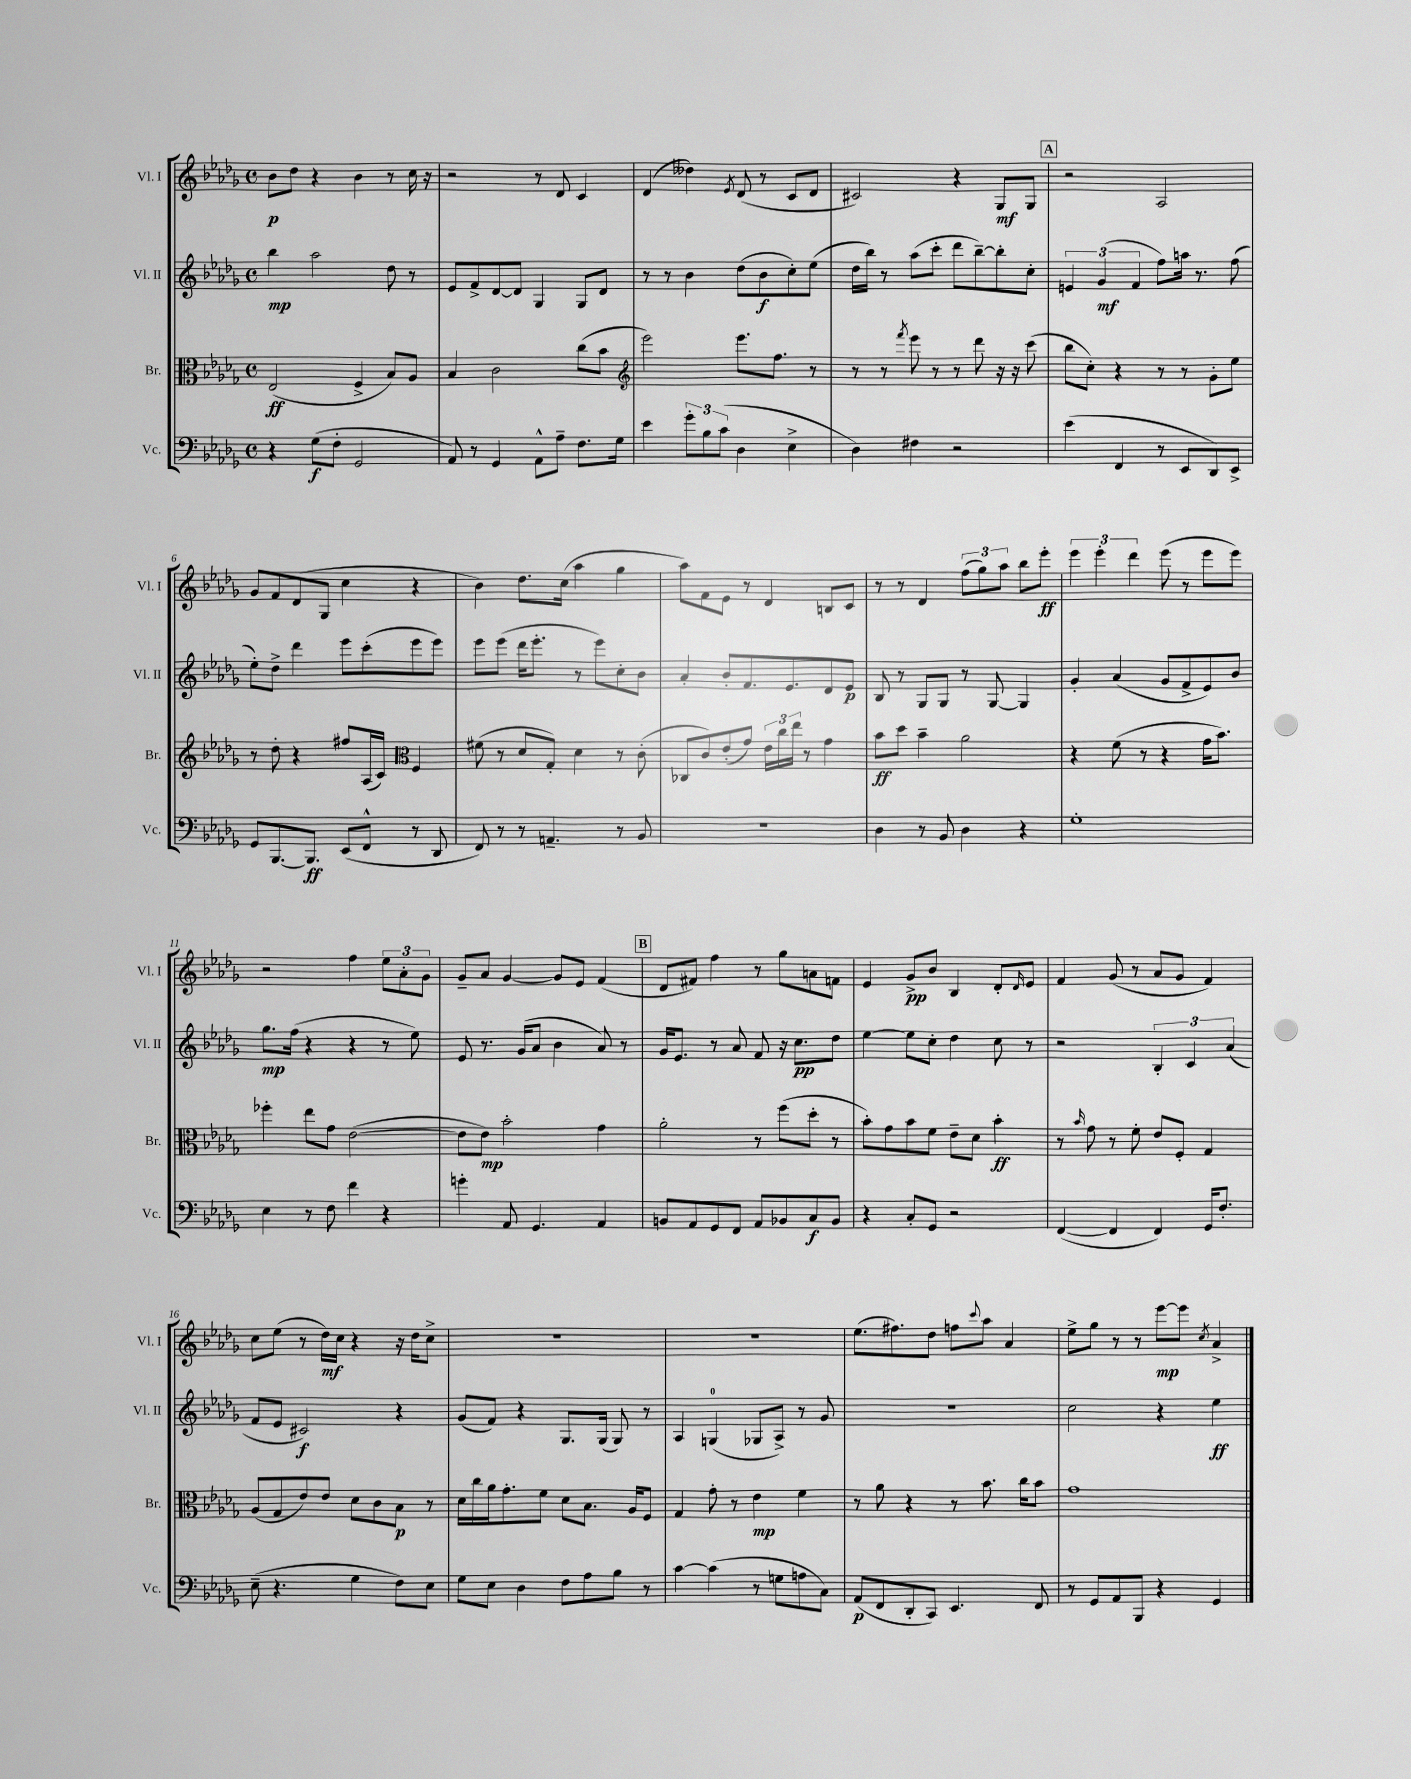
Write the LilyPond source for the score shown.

<<
\new StaffGroup <<
\new Staff = "s0" \with { instrumentName = "Vl. I" shortInstrumentName = "Vl. I" } {
    \clef treble \key des \major \defaultTimeSignature \time 4/4
    bes'8\p des''8 r4 bes'4 r8 c''16 r16 |
    r2 r8 des'8 c'4 |
    des'4( deses''4) \acciaccatura { ees'8 } des'8( r8 c'8 des'8 |
    cis'2) r4 ges8\mf ges8 |
    \mark \markup { \box "A" } r2 aes2 |
    ges'8 f'8 des'8( ges8 c''4 r4 |
    bes'4) des''8. c''16( aes''4 ges''4 |
    aes''8) f'8 ees'8 r8 des'4 b8 c'8 |
    r8 r8 des'4 \tuplet 3/2 { f''8( ges''8) aes''8 } bes''8 ees'''8-.\ff |
    \tuplet 3/2 { ees'''4 ees'''4-. des'''4 } ees'''8( r8 ees'''8 ees'''8) |
    r2 f''4 \tuplet 3/2 { ees''8 aes'8-. ges'8 } |
    ges'8-- aes'8 ges'4~ ges'8 ees'8 f'4( |
    \mark \markup { \box "B" } des'8 fis'8) f''4 r8 ges''8 a'8 f'8 |
    ees'4 ges'8->\pp bes'8 bes4 des'8-. \grace { des'16 } ees'8 |
    f'4 ges'8( r8 aes'8 ges'8 f'4) |
    c''8 ees''8( r8 des''16\mf) c''16 r4 r16 des''16 c''8-> |
    r1 |
    R1 |
    ees''8.( fis''8.) des''8 f''8 \appoggiatura { c'''8 } aes''8 aes'4 |
    ees''8-> ges''8 r8 r8 ees'''8~\mp ees'''8 \acciaccatura { c''8 } aes'4-> \bar "|." |
}
\new Staff = "s1" \with { instrumentName = "Vl. II" shortInstrumentName = "Vl. II" } {
    \clef treble \key des \major \defaultTimeSignature \time 4/4
    bes''4\mp aes''2 des''8 r8 |
    ees'8 f'8-> des'8~ des'8 ges4 ges8 des'8 |
    r8 r8 bes'4 des''8( bes'8\f c''8-.) ees''8( |
    des''16 bes''16) r8 aes''8( c'''8-. des'''8 bes''8~--) bes''8-. c''8-. |
    \mark \markup { \box "A" } \tuplet 3/2 { e'4 ges'4\mf( f'4 } f''8) a''16 r8. f''8( |
    ees''8-.) des''8-> des'''4 ees'''8 c'''8-.( ees'''8 ees'''8) |
    ees'''8 ees'''8( des'''16 ees'''8.-. r8 ees'''8) c''8-. bes'8 |
    aes'4-. bes'8-. f'8. ees'8. des'8 ees'8\p |
    bes8 r8 ges8 ges8 r8 ges8~ ges4 |
    ges'4-. aes'4( ges'8 f'8-> ees'8) bes'8 |
    ges''8.\mp f''16( r4 r4 r8 ees''8) |
    ees'8 r8. ges'16( aes'8 bes'4 aes'8) r8 |
    \mark \markup { \box "B" } ges'16 ees'8. r8 aes'8 f'8 r16 c''8.\pp des''8 |
    ees''4~ ees''8 c''8-. des''4 c''8 r8 |
    r2 \tuplet 3/2 { bes4-. c'4 aes'4( } |
    f'8 ees'8 cis'2\f) r4 |
    ges'8( f'8) r4 ges8. ges16( ges8) r8 |
    aes4 g4-0( ges8 aes8->) r8 ges'8 |
    r1 |
    c''2 r4 ees''4\ff \bar "|." |
}
\new Staff = "s2" \with { instrumentName = "Br." shortInstrumentName = "Br." } {
    \clef alto \key des \major \defaultTimeSignature \time 4/4
    ees2\ff( f4-> bes8) aes8 |
    bes4 c'2 c''8( bes'8 |
    \clef treble ees'''2) ees'''8. f''8. r8 |
    r8 r8 \acciaccatura { f'''8 } ees'''8 r8 r8 des'''8 r16 r16 c'''8( |
    \mark \markup { \box "A" } bes''8 c''8-.) r4 r8 r8 ges'8-. ees''8 |
    r8 des''8-. r4 fis''8 aes16( c'16) \clef alto f4 |
    fis'8( r8 des'8 ges8-.) des'4 r8 c'8-.( |
    ces8 c'8) ees'8-.( ges'8) \tuplet 3/2 { ees'16 c''16 ees''16 } r8 ges'4 |
    bes'8\ff des''8 bes'4-- aes'2 |
    r4 f'8( r8 r4 ges'16 bes'8.) |
    fes''4-. ees''8 ges'8 ees'2~( |
    ees'8 ees'8\mp) bes'2-. ges'4 |
    \mark \markup { \box "B" } aes'2-. r8 f''8( des''8-. r8 |
    bes'8-.) ges'8 bes'8 f'8 ees'8-- des'8 bes'4-.\ff |
    r8 \grace { bes'16 } ges'8 r8 f'8-. ees'8 f8-. ges4 |
    aes8( ges8 ees'8) ees'8 des'8 c'8 bes8\p r8 |
    des'16 c''16 aes'16 ges'8.-. f'8 des'8 bes8. aes16 f8 |
    ges4 ges'8-. r8 ees'4\mp f'4 |
    r8 aes'8 r4 r8 bes'8. c''16 bes'8 |
    ges'1 \bar "|." |
}
\new Staff = "s3" \with { instrumentName = "Vc." shortInstrumentName = "Vc." } {
    \clef bass \key des \major \defaultTimeSignature \time 4/4
    r4 ges8\f( f8-. ges,2 |
    aes,8) r8 ges,4 aes,8-^ aes8-- f8. ges16 |
    ees'4 \tuplet 3/2 { ges'8-. bes8 c'8( } des4 ees4-> |
    des4) fis4 r2 |
    \mark \markup { \box "A" } ees'4( f,4 r8 ees,8 des,8) ees,8-> |
    ges,8 bes,,8.~ bes,,8.\ff ees,8( f,8-^ r8 des,8 |
    f,8) r8 r8 a,4.-- r8 bes,8 |
    R1 |
    des4 r8 bes,8 des4 r4 |
    ges1-. |
    ees4 r8 f8 f'4 r4 |
    g'4-. aes,8 ges,4. aes,4 |
    \mark \markup { \box "B" } b,8 aes,8 ges,8 f,8 aes,8 bes,8 c8\f bes,8 |
    r4 c8-. ges,8 r2 |
    f,4~( f,4 f,4) ges,16 f8.-. |
    ees8--( r4. ges4 f8) ees8 |
    ges8 ees8 des4 f8 aes8 bes8 r8 |
    c'4~ c'4( r8 g8 a8 c8) |
    aes,8\p( f,8 des,8-. c,8) ees,4. f,8 |
    r8 ges,8 aes,8 bes,,8 r4 ges,4 \bar "|." |
}
>>
>>
